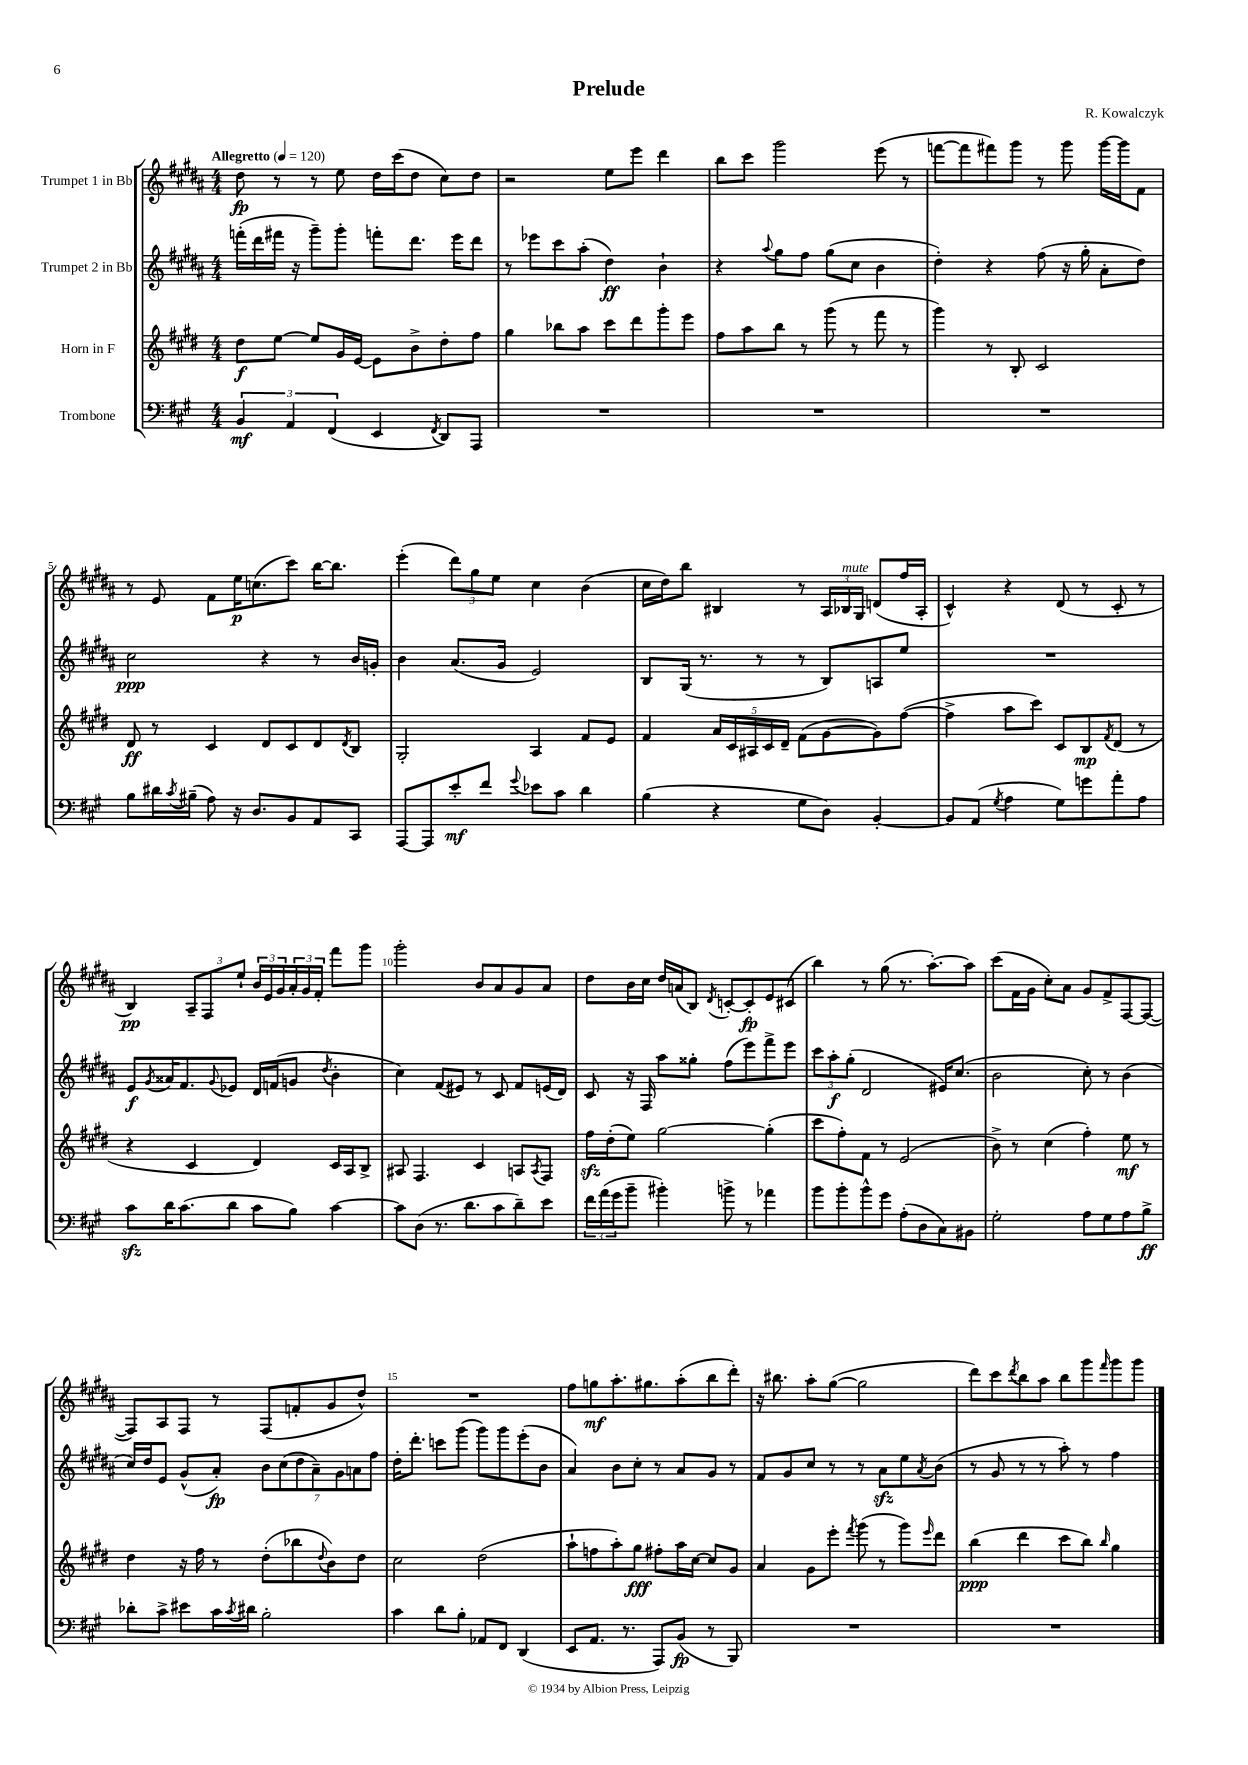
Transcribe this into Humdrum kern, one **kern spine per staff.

**kern	**kern	**kern	**kern
*staff4	*staff3	*staff2	*staff1
*clefF4	*clefG2	*clefG2	*clefG2
*k[f#c#g#]	*k[f#c#g#d#]	*k[f#c#g#d#a#]	*k[f#c#g#d#a#]
*M4/4	*M4/4	*M4/4	*M4/4
*MM120	*MM120	*MM120	*MM120
6BB	8dd#	(16fff'	8dd#
.	.	16ddd#	.
.	[8ee	16fff#	8r
6AA	.	.	.
.	.	16r	.
.	8ee]	8ggg#~)	8r
(6FF#	.	.	.
.	16g#	8ggg#'	8ee
.	[16e	.	.
4EE	8e]	8fff'	16dd#
.	.	.	(16ccc#
.	8b^	8.ddd#	8dd#
8qFF#	.	.	.
8DD)	8dd#'	.	8cc#)
.	.	16eee	.
8AAA	8ff#	8ddd#	8dd#
=	=	=	=
1r	4gg#	8r	2r
.	.	8eee-	.
.	8bb-	8ccc#	.
.	8aa	(8aa#'	.
.	8ccc#	4dd#)	8ee
.	8ddd#	.	8eee
.	8ggg#'	4b`	4ddd#
.	8eee	.	.
=	=	=	=
1r	8ff#	4r	8bb
.	8aa	.	8ccc#
.	.	8qqaa#	.
.	8bb	8gg#	2ggg#
.	8r	8ff#	.
.	(8ggg#	(8gg#	.
.	8r	8cc#	.
.	8fff#	4b	(8eee
.	8r	.	8r
=	=	=	=
1r	4ggg#)	4dd#')	[8fff
.	.	.	8fff]
.	8r	4r	8fff#)
.	8B'	.	8ggg#
.	2c#	(8ff#	8r
.	.	16r	8ggg#
.	.	16gg#'	.
.	.	8a#'	[16ggg#
.	.	.	16ggg#]
.	.	8dd#)	8f#
=	=	=	=
8B	8d#	2cc#	8r
16d#	8r	.	8e
8qc#	.	.	.
(16B#~	.	.	.
8A)	4c#	.	8f#
16r	.	.	16ee
8.D	.	.	(8.cc
.	8d#	4r	.
8BB	8c#	.	8ccc#)
8AA	8d#	8r	[16bb
.	.	.	8.bb]
.	8qd#	.	.
8CC#	8B	16b	.
.	.	16g'	.
=	=	=	=
[8AAA	2G#'	4b	(4eee'
8AAA]	.	.	.
8e'	.	(8.a#	12ddd#)
.	.	.	12gg#
8f#	.	.	.
.	.	.	12ee
.	.	16g#	.
8qqg#	.	.	.
8e-	4A	2e)	4cc#
8c#	.	.	.
4d	8f#	.	(4b
.	8e	.	.
=	=	=	=
(4B	4f#	8B	16cc#
.	.	.	16dd#)
.	.	(16G#	8bb
.	.	8.r	.
4r	20a	.	4B#
.	20c#	.	.
.	20A#	.	.
.	.	8r	.
.	20c#	.	.
.	20d#~	.	.
8G#	(8f#	8r	8r
8D)	[8g#	8B)	24A#
.	.	.	24B-
.	.	.	24G#
[4BB'	8g#])	8A	(8d
.	([8ff#	8ee	16ff#
.	.	.	16A#'
=	=	=	=
8BB]	4ff#^]	1r	4c#^^)
(8AA	.	.	.
8qG#	.	.	.
4A	8aa	.	4r
.	8ccc#)	.	.
8G#)	8c#	.	(8d#
8g	8B	.	8r
.	8qf#	.	.
8a'	(8d#	.	8c#'
8A	8r	.	8r
=	=	=	=
8c#	4r	8e	4B)
.	.	8qg#	.
16d	.	16a##	.
(8.c#	.	8.f#	.
.	4c#	.	12A#~
.	.	.	12F#
.	.	8qqg#	.
8d	.	8e-	.
.	.	.	12ee`
8c#	4d#)	16d#	24b
.	.	.	24e
.	.	(16f	.
.	.	.	24g#
8B)	.	8g	24a#'
.	.	.	24g#
.	.	.	24f#'
.	.	8qdd#	.
[4c#	16c#	4b'	8fff#
.	16A	.	.
.	8B^	.	8ggg#
=	=	=	=
8c#]	8A#	4cc#)	2ggg#'
(8D	4.F#	.	.
8.r	.	(8f#	.
.	.	8e#)	.
8.d	.	.	.
.	4c#	8r	8b
8c#	.	8c#	8a#
8d~)	8A	8f#	8g#
.	8qA	.	.
8e	8F#	(16e	8a#
.	.	16d#)	.
=	=	=	=
24f#	16ff#	8c#	8dd#
(24a	.	.	.
.	(16dd#'	.	.
24g#	.	.	.
8b~	8ee)	16r	16b
.	.	16F#	16cc#
4b#')	[2gg#	8aa#	16dd#
.	.	.	(16a
.	.	8gg##'	8B)
.	.	.	8qd#
8b^	.	(8ff#	[8c'
8r	.	8eee)	8c']
4a-	(4gg#']	8fff#^	8e
.	.	8eee	(8c#
=	=	=	=
8b	8ccc#	12ccc#	4bb)
.	.	12aa#'	.
8b'	8ff#')	.	.
.	.	(12gg#'	.
8b^^	8f#	2d#	8r
8g#	8r	.	(8gg#
(8A'	(2e	.	8.r
8D	.	.	.
.	.	.	[8.aa#')
8C#)	.	16e#)	.
.	.	(8.cc#	.
8BB#	.	.	8aa#]
=	=	=	=
2G#'	8b^)	2b	(8ccc#
.	8r	.	16f#
.	.	.	16g#
.	(4cc#	.	8cc#')
.	.	.	8a#
8A	4ff#')	8cc#')	8g#
8G#	.	8r	8f#^
8A	8ee	(4b	[8F#
8B^	8r	.	(8F#_
=	=	=	=
8d-'	4dd#	16cc#)	8F#])
.	.	16dd#	.
8c#^	.	8e	8A#
8e#	16r	(8g#^^	8F#
.	16ff#	.	.
16c#	8r	8a#')	8r
8qc#	.	.	.
16d#	.	.	.
2B'	(8dd#'	14b	(8F#
.	.	(14cc#	.
.	8bb-	.	8f'
.	.	14dd#	.
.	.	14a#~)	.
.	8qqdd#	.	.
.	8b)	.	8g#
.	.	14g#	.
.	.	14a	.
.	8dd#	.	8dd#^^)
.	.	14ff#	.
=	=	=	=
4c#	2cc#	16dd#'	1r
.	.	8.ddd#'	.
8d	.	8ccc	.
8B'	.	(8ggg#	.
8AA-	(2dd#	8ggg#)	.
8FF#	.	8ggg#	.
(4DD	.	(8eee'	.
.	.	8b	.
=	=	=	=
8EE	8aa`	4a#)	8ff#
8.AA	8ff	.	8gg
.	8aa')	8b	8.aa#'
8.r	.	.	.
.	8gg#	8cc#'	.
.	.	.	8.gg#
8AAA)	8ff#'	8r	.
(8BB	16aa	8a#	(8aa#'
.	[16cc#	.	.
8r	8cc#]	8g#	8bb
8BBB)	8g#	8r	8ddd#')
=	=	=	=
1r	4a	8f#	16r
.	.	.	8.bb#
.	.	8g#	.
.	8g#	8cc#	8aa#'
.	8eee'	8r	([8gg#
.	8qfff#	.	.
.	(8ggg#	8r	2gg#]
.	8r	8a#	.
.	8ggg#)	8ee	.
.	16qqeee	8qa#	.
.	8ddd#	(8b	.
=	=	=	=
1r	(4bb	8r	8ddd#)
.	.	8g#	8ccc#
.	.	.	8qddd#
.	4ddd#	8r	8bb
.	.	8r	8aa#
.	8ccc#	8aa#')	8bb
.	8bb)	8r	8ggg#
.	16qqbb	.	16qqfff#
.	4gg#	4ff#	8ggg#
.	.	.	8ggg#
==	==	==	==
*-	*-	*-	*-
